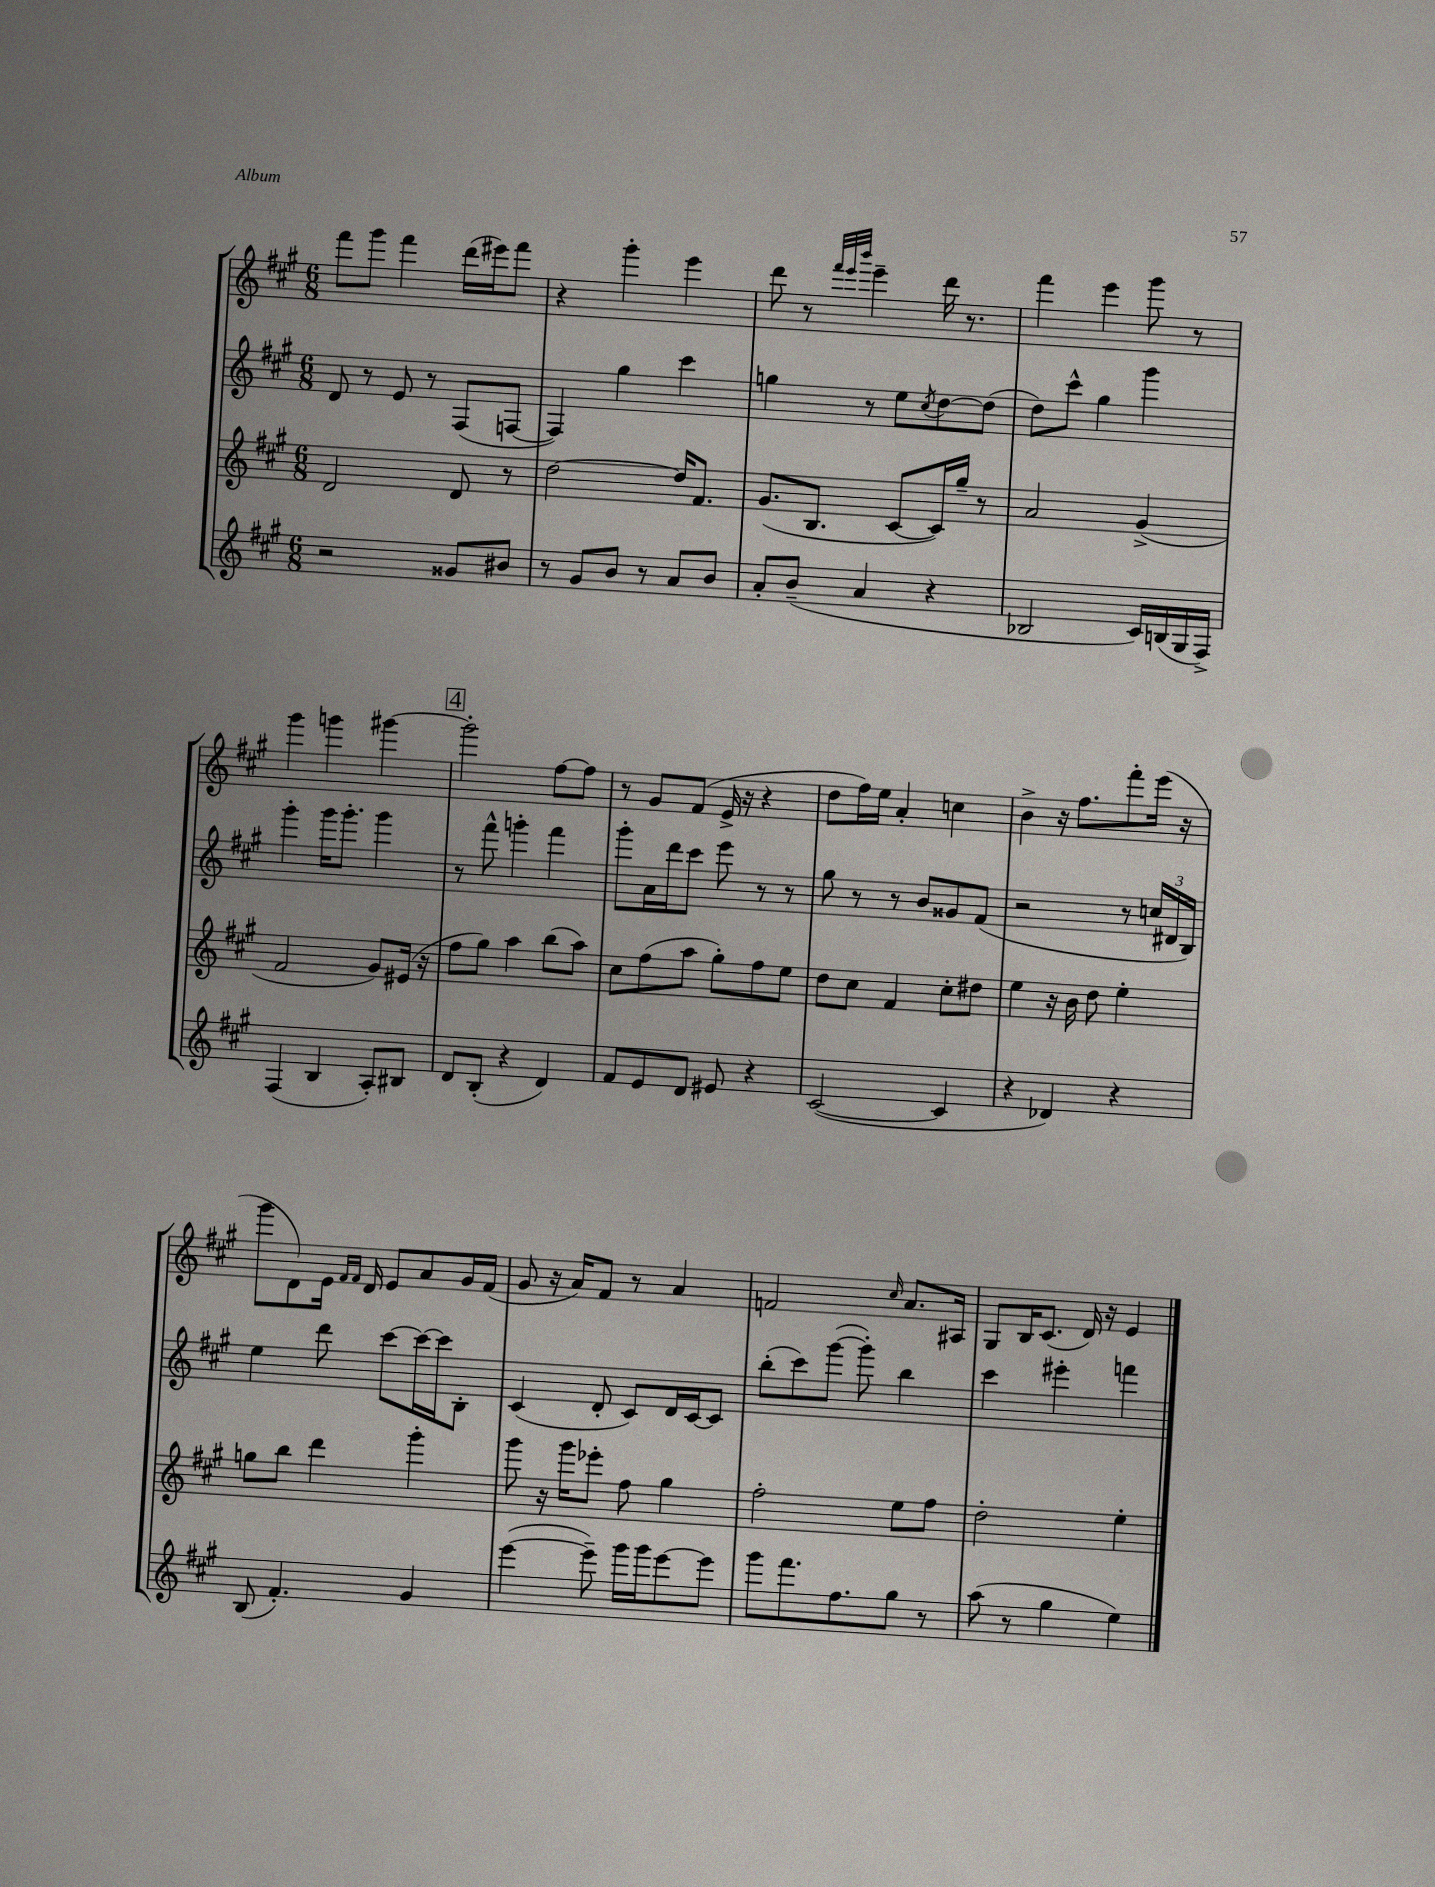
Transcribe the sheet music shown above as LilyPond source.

<<
\new StaffGroup <<
\new Staff = "s0" {
    \clef treble \key a \major \numericTimeSignature \time 6/8
    fis'''8 gis'''8 fis'''4 d'''16( eis'''16) fis'''8 |
    r4 gis'''4-. e'''4 |
    d'''8 r8 \grace { fis'''32 e'''32 b'''32 } e'''4-- d'''16 r8. |
    fis'''4 e'''4 gis'''8 r8 |
    gis'''4 g'''4 gis'''4~ |
    \mark \markup { \box "4" } gis'''2-. fis''8~ fis''8 |
    r8 gis'8 fis'8( e'16-> r16 r4 |
    d''8 fis''16) e''16 a'4-. c''4 |
    b'4-> r16 fis''8. fis'''8-. e'''16( r16 |
    gis'''8 d'8) e'16 \grace { fis'16 fis'16 } d'16 e'8 a'8 gis'16 fis'16( |
    gis'8 r16 a'16) fis'8 r8 a'4 |
    f'2 \grace { cis''16 } a'8. ais16 |
    gis8 b16 cis'8.( d'16) r16 e'4 \bar "|." |
}
\new Staff = "s1" {
    \clef treble \key a \major \numericTimeSignature \time 6/8
    d'8 r8 e'8 r8 fis8( f8~ |
    f4) gis''4 cis'''4 |
    g''4 r8 e''8 \acciaccatura { cis''8 } d''8~ d''8( |
    d''8) cis'''8-^ gis''4 gis'''4 |
    gis'''4-. gis'''16 gis'''8.-. gis'''4 |
    \mark \markup { \box "4" } r8 fis'''8-^ g'''4-. fis'''4 |
    gis'''8-. a'16 d'''16 cis'''8 e'''8 r8 r8 |
    gis''8 r8 r8 b'8 gisis'8 fis'8( |
    r2 r8 \tuplet 3/2 { c''16 dis'16 b16) } |
    e''4 d'''8 cis'''8~ cis'''16~ cis'''16 b8-. |
    cis'4( d'8-. cis'8) d'16 cis'16~ cis'8 |
    b''8-.( cis'''8) gis'''8~( gis'''8-.) b''4 |
    cis'''4 eis'''4-. f'''4 \bar "|." |
}
\new Staff = "s2" {
    \clef treble \key a \major \numericTimeSignature \time 6/8
    d'2 d'8 r8 |
    d''2~ d''16 fis'8. |
    gis'8.( b8. cis'8~ cis'16) gis''16-- r8 |
    a'2 gis'4->( |
    fis'2 gis'8) eis'16( r16 |
    \mark \markup { \box "4" } fis''8 gis''8) a''4 b''8( a''8) |
    cis''8 fis''8( a''8 gis''8-.) fis''8 e''8 |
    d''8 cis''8 fis'4 cis''8-. dis''8 |
    e''4 r16 b'16 d''8 e''4-. |
    g''8 b''8 d'''4 gis'''4-. |
    gis'''8 r16 gis'''16 ees'''8-. fis''8 gis''4 |
    fis''2-. e''8 fis''8 |
    d''2-. e''4-. \bar "|." |
}
\new Staff = "s3" {
    \clef treble \key a \major \numericTimeSignature \time 6/8
    r2 gisis'8 bis'8 |
    r8 gis'8 b'8 r8 a'8 b'8 |
    a'8-. b'8--( a'4 r4 |
    bes2 cis'16) b16( gis16 fis16->) |
    fis4( b4 a8-.) bis8 |
    \mark \markup { \box "4" } d'8 b8-.( r4 d'4) |
    fis'8 e'8 d'8 eis'8 r4 |
    cis'2~( cis'4 |
    r4 des'4) r4 |
    b8( fis'4.-.) gis'4 |
    e'''4~( e'''8--) gis'''16 gis'''16 e'''8~ e'''8 |
    gis'''8 fis'''8. fis''8. gis''8 r8 |
    a''8( r8 gis''4 e''4) \bar "|." |
}
>>
>>
\layout { \context { \Score \remove "Bar_number_engraver" } }
